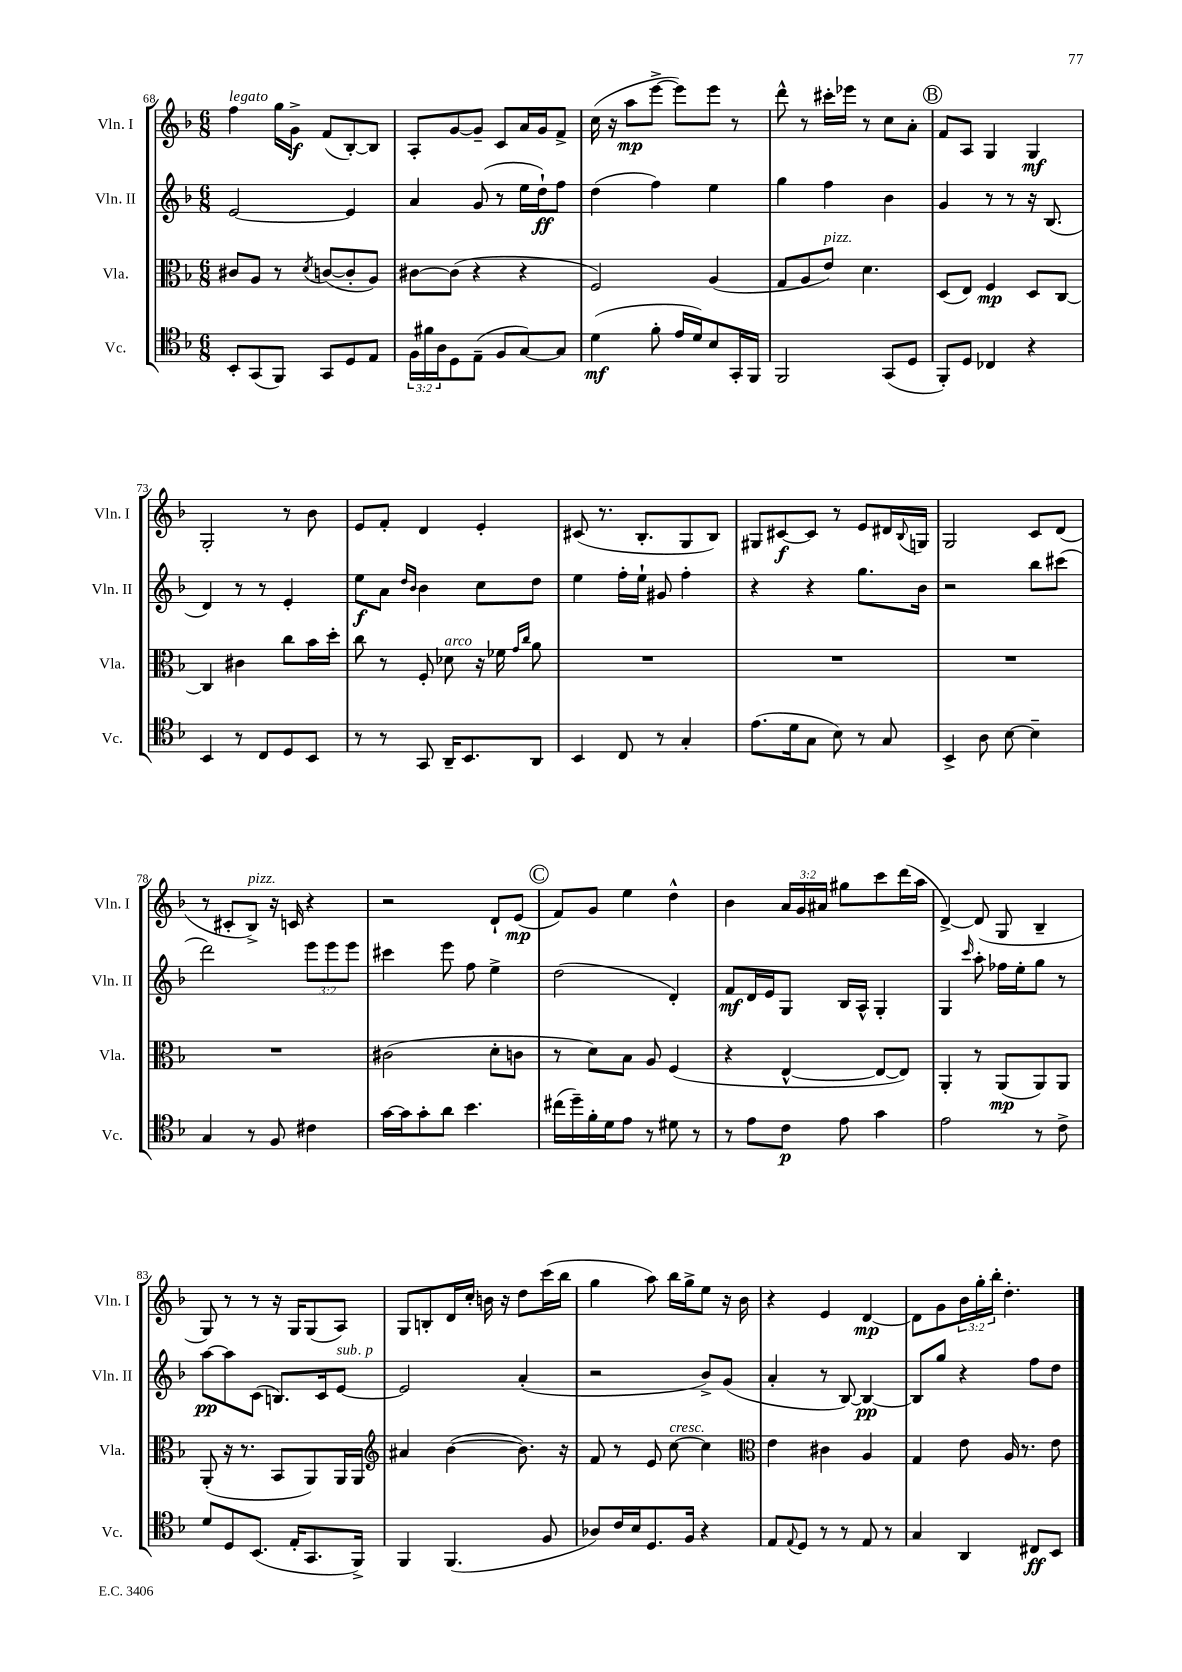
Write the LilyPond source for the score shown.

<<
\new StaffGroup <<
\new Staff = "s0" \with { instrumentName = "Vln. I" shortInstrumentName = "Vln. I" } {
    \clef treble \key f \major \numericTimeSignature \time 6/8 \override Staff.TupletNumber.text = #tuplet-number::calc-fraction-text
    f''4^\markup { \italic "legato" } g''16 g'16->\f f'8( bes8~-.) bes8 |
    a8-. g'8~ g'8-- c'8 a'16 g'16 f'8-> |
    c''16( r16 a''8\mp e'''8~-> e'''8) e'''8 r8 |
    d'''8-^ r8 cis'''16-. ees'''16 r8 c''8 a'8-. |
    \mark \markup { \circle "B" } f'8 a8 g4 g4\mf |
    g2-. r8 bes'8 |
    e'8 f'8-. d'4 e'4-. |
    cis'8( r8. bes8.-. g8 bes8) |
    gis8 cis'8~\f cis'8 r8 e'8 dis'16 \appoggiatura { bes8 } g16 |
    g2 c'8 d'8( |
    r8 cis'8-. bes8->^\markup { \italic "pizz." }) r16 c'16 r4 |
    r2 d'8-! e'8\mp( |
    \mark \markup { \circle "C" } f'8) g'8 e''4 d''4-^ |
    bes'4 \tuplet 3/2 { a'16 g'16 ais'16 } gis''8 c'''8 d'''16( a''16 |
    d'4~->) d'8( g8 bes4-- |
    g8) r8 r8 r16 g16 g8( a8) |
    g8 b8-. d'16 c''16-. b'16 r16 d''8 c'''16( bes''16 |
    g''4 a''8) bes''16 g''16-> e''8 r16 bes'16 |
    r4 e'4 d'4~\mp |
    d'8 g'8 \tuplet 3/2 { bes'16 g''16-. bes''16-. } d''4.-. \bar "|." |
}
\new Staff = "s1" \with { instrumentName = "Vln. II" shortInstrumentName = "Vln. II" } {
    \clef treble \key f \major \numericTimeSignature \time 6/8 \override Staff.TupletNumber.text = #tuplet-number::calc-fraction-text
    e'2~ e'4 |
    a'4 g'8( r8 e''16 d''16-!\ff) f''8 |
    d''4( f''4) e''4 |
    g''4 f''4 bes'4 |
    \mark \markup { \circle "B" } g'4 r8 r8 r16 bes8.( |
    d'4) r8 r8 e'4-. |
    e''8\f a'8 \grace { d''16 bes'16 } bes'4 c''8 d''8 |
    e''4 f''16-. e''16-! gis'8 f''4-. |
    r4 r4 g''8. bes'16 |
    r2 bes''8 cis'''8( |
    d'''2) \tuplet 3/2 { e'''8 e'''8 e'''8 } |
    cis'''4 e'''8 f''8 e''4-> |
    \mark \markup { \circle "C" } d''2( d'4-.) |
    f'8\mf d'16 e'16 g8 bes16 a16-^ g4-. |
    g4 \grace { c'''16 } a''8-. fes''16 e''16-. g''8 r8 |
    a''8~\pp a''8 c'8( b8.) c'16 e'8~^\markup { \italic "sub. p" } |
    e'2 a'4-.( |
    r2 bes'8->) g'8( |
    a'4-. r8 bes8~) bes4~\pp |
    bes8 g''8 r4 f''8 d''8 \bar "|." |
}
\new Staff = "s2" \with { instrumentName = "Vla." shortInstrumentName = "Vla." } {
    \clef alto \key f \major \numericTimeSignature \time 6/8
    cis'8 a8 r8 \acciaccatura { d'8 } c'8~( c'8-. a8) |
    cis'8~ cis'8( r4 r4 |
    f2) a4( |
    g8 a8 e'8^\markup { \italic "pizz." }) d'4. |
    \mark \markup { \circle "B" } d8( e8) f4\mp d8 c8~ |
    c4 cis'4 c''8 bes'16 d''16-. |
    c''8 r8 f8-. des'8^\markup { \italic "arco" } r16 fes'16 \grace { g'16 c''16 } a'8 |
    R2. |
    R2. |
    R2. |
    R2. |
    cis'2( d'8-. c'8 |
    \mark \markup { \circle "C" } r8 d'8) bes8 a8 f4( |
    r4 e4~-^ e8~ e8) |
    a,4-. r8 a,8\mp( a,8) a,8 |
    a,8-.( r16 r8. bes,8 a,8) a,16 a,16 |
    \clef treble ais'4 bes'4~( bes'8.) r16 |
    f'8 r8 e'8 c''8~^\markup { \italic "cresc." } c''4 |
    \clef alto e'4 cis'4 a4 |
    g4 e'8 a16 r8. e'8 \bar "|." |
}
\new Staff = "s3" \with { instrumentName = "Vc." shortInstrumentName = "Vc." } {
    \clef tenor \key f \major \numericTimeSignature \time 6/8 \override Staff.TupletNumber.text = #tuplet-number::calc-fraction-text
    bes,8-. g,8( f,8) g,8 d8 e8 |
    \tuplet 3/2 { f16 fis'16 a16 } d8 e8--( f8 g8~) g8 |
    d'4\mf( f'8-. e'16 d'16) bes8 g,16-. f,16 |
    f,2 g,8( d8 |
    \mark \markup { \circle "B" } f,8-.) d8 ces4 r4 |
    bes,4 r8 c8 d8 bes,8 |
    r8 r8 g,8 a,16-- bes,8. a,8 |
    bes,4 c8 r8 g4-. |
    e'8.( d'16 g8 bes8) r8 g8 |
    bes,4-> a8 bes8~ bes4-- |
    g4 r8 f8 cis'4 |
    g'16~ g'16 g'8-. a'8 bes'4. |
    \mark \markup { \circle "C" } cis''16( d''16--) f'16-. d'16 e'8 r8 dis'8 r8 |
    r8 e'8 c'8\p e'8 g'4 |
    e'2 r8 c'8-> |
    d'8 d8 bes,8.( e16-. g,8. f,16->) |
    f,4 f,4.( f8 |
    aes8) c'16 bes16 d8. f16 r4 |
    e8 \appoggiatura { e8 } d8 r8 r8 e8 r8 |
    g4 a,4 cis8\ff bes,8 \bar "|." |
}
>>
>>
\layout { \context { \Score currentBarNumber = #68 } }
